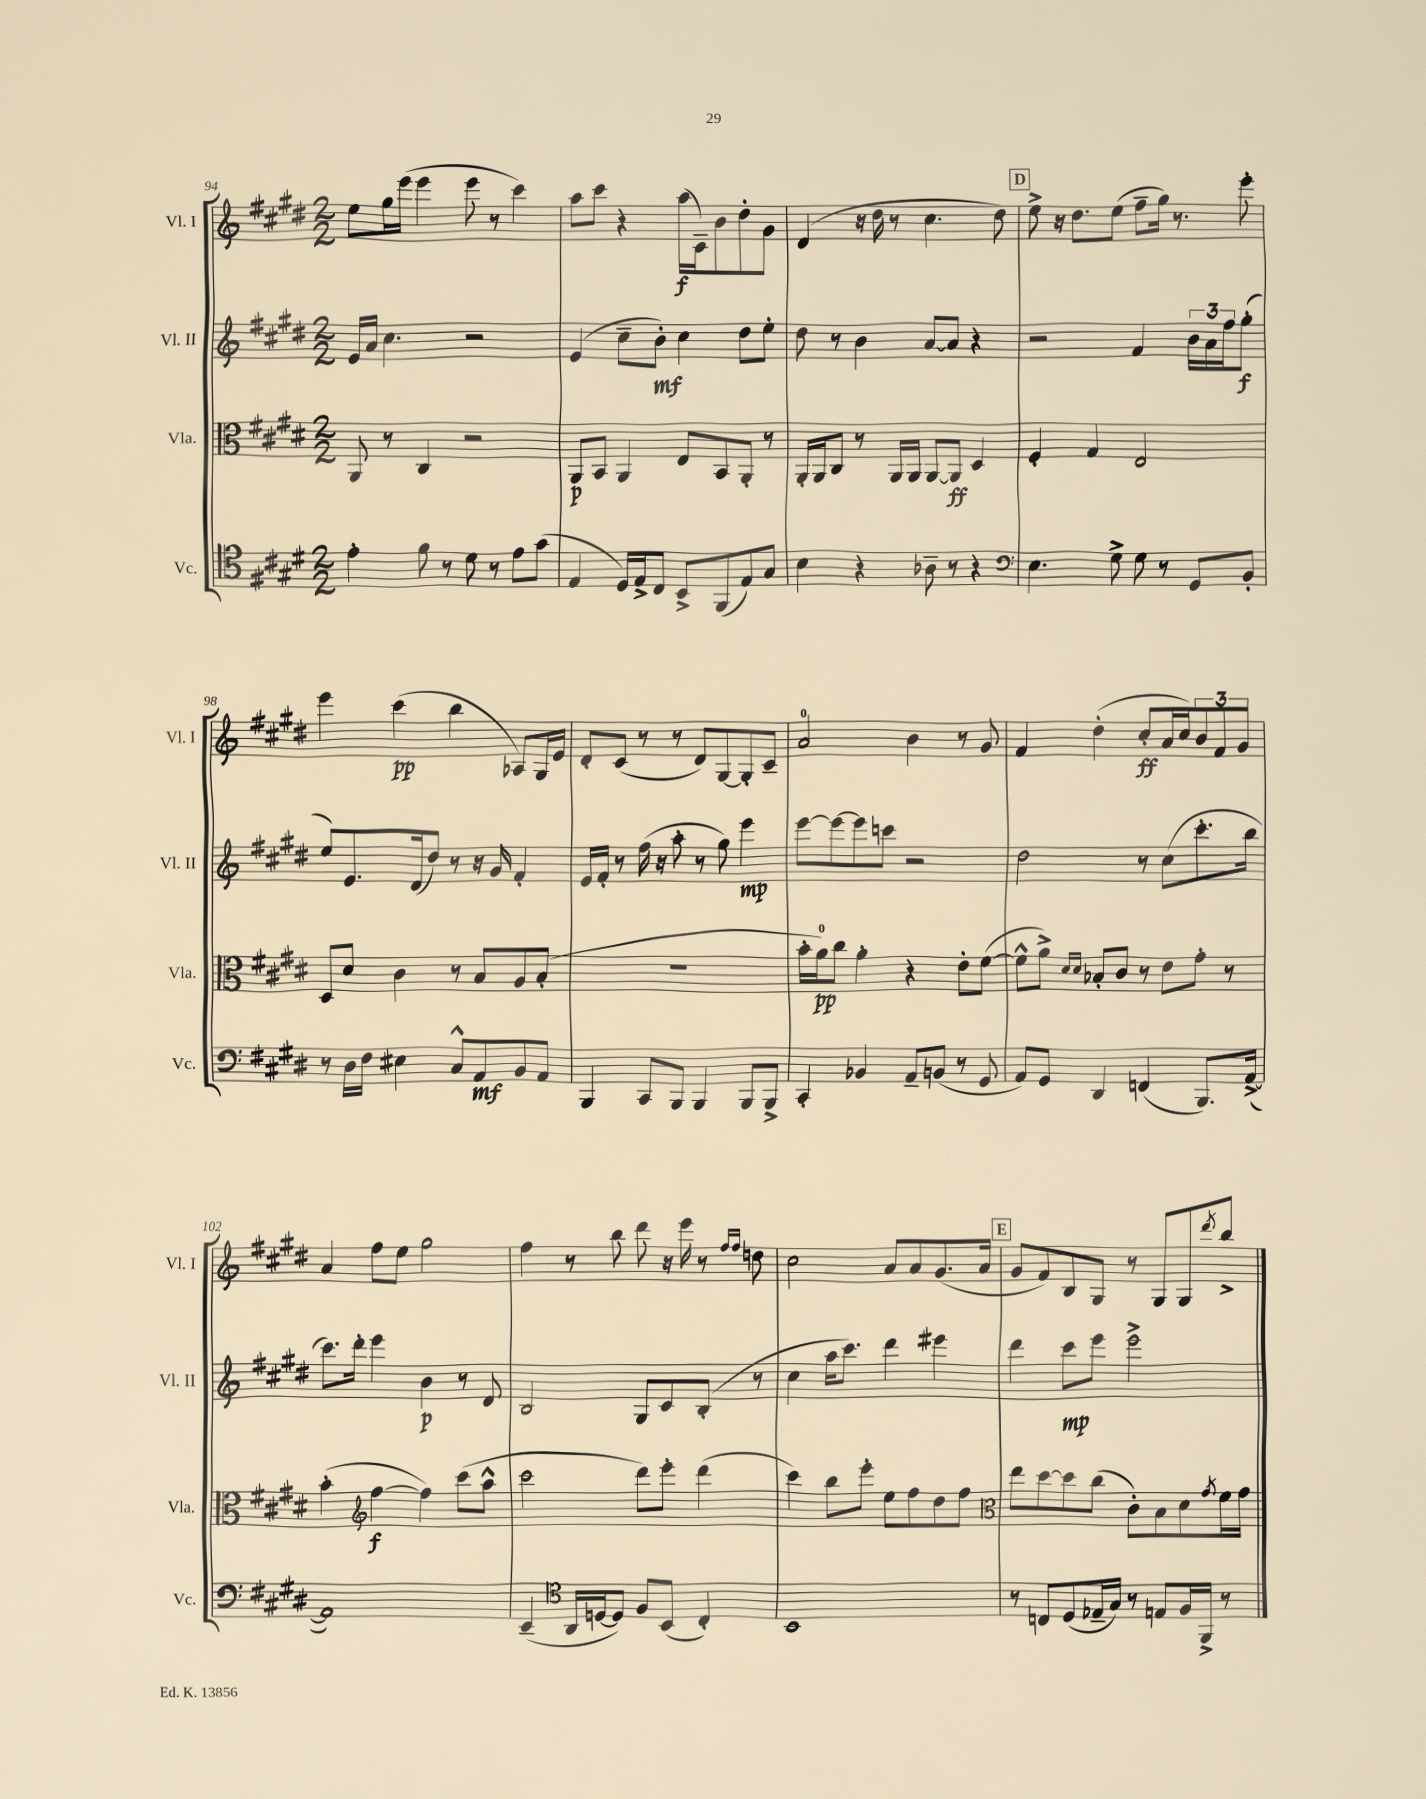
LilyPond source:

<<
\new StaffGroup <<
\new Staff = "s0" \with { instrumentName = "Vl. I" shortInstrumentName = "Vl. I" } {
    \clef treble \key e \major \numericTimeSignature \time 2/2
    e''8 gis''16 e'''16( e'''4 e'''8 r8 cis'''4) |
    a''8 cis'''8 r4 a''16\f( cis'16--) b'8 dis''8-. gis'8 |
    dis'4( r16 dis''16 r8 cis''4. dis''8) |
    \mark \markup { \box "D" } e''8-> r16 dis''8. e''8( fis''8-- gis''16) r8. e'''8-. |
    e'''4 cis'''4\pp( b''4 aes8) gis16 e'16 |
    dis'8-. cis'8( r8 r8 dis'8) gis8~ gis8-. cis'8-- |
    a'2-0 b'4 r8 gis'8 |
    fis'4 dis''4-.( cis''8-.\ff a'16 cis''16) \tuplet 3/2 { b'8 fis'8 gis'8 } |
    a'4 fis''8 e''8 gis''2 |
    fis''4 r8 b''8 dis'''8 r16 e'''16 r8 \grace { fis''16 fis''16 } d''8 |
    cis''2 a'8 a'8 gis'8.( a'16 |
    \mark \markup { \box "E" } gis'8 fis'8) b8 gis8 r8 gis8 gis8 \acciaccatura { dis'''8 } b''8-> \bar "|." |
}
\new Staff = "s1" \with { instrumentName = "Vl. II" shortInstrumentName = "Vl. II" } {
    \clef treble \key e \major \numericTimeSignature \time 2/2
    e'16 a'16 cis''4. r2 |
    e'4( cis''8-- b'8-.\mf) cis''4 dis''8 e''8-. |
    dis''8 r8 b'4 a'8~ a'8 r4 |
    \mark \markup { \box "D" } r2 fis'4 \tuplet 3/2 { b'16 a'16 fis''16 } gis''8-.\f( |
    e''8) e'8. dis'16( dis''8) r8 r16 gis'16 fis'4-. |
    e'16 fis'16-. r8 fis''16( r16 a''8-. r8 gis''8) e'''4\mp |
    e'''8~ e'''8~ e'''8 c'''8 r2 |
    dis''2 r8 cis''8( cis'''8.-. b''16 |
    cis'''8.) dis'''16-. e'''4 b'4\p r8 dis'8 |
    b2 gis8 cis'8 b8-.( r8 |
    cis''4 a''16 cis'''8.) dis'''4 eis'''4 |
    \mark \markup { \box "E" } dis'''4 cis'''8\mp e'''8 e'''2-> \bar "|." |
}
\new Staff = "s2" \with { instrumentName = "Vla." shortInstrumentName = "Vla." } {
    \clef alto \key e \major \numericTimeSignature \time 2/2
    a,8 r8 cis4 r2 |
    a,8\p b,8 a,4 e8 b,8 a,8-. r8 |
    a,16-. a,16 cis8 r8 a,16 a,16 a,8~ a,8\ff dis4 |
    \mark \markup { \box "D" } fis4-. gis4 e2 |
    dis8 dis'8 cis'4 r8 b8 a8 b8-.( |
    R1 |
    b'16-. a'16-0\pp) cis''8 a'4-. r4 e'8-. fis'8~( |
    fis'8-^ a'8->) \grace { dis'16 dis'16 } bes8-. cis'8 r8 e'8 gis'8-. r8 |
    b'4-.( \clef treble fis''4~\f fis''4) cis'''8( a''8-^ |
    cis'''2 dis'''8) e'''8-. dis'''4( |
    cis'''4) b''8 e'''8-. e''8 fis''8 dis''8 fis''8 |
    \mark \markup { \box "E" } \clef alto e''8 dis''8~ dis''8 cis''8( cis'8-.) b8 dis'8 \acciaccatura { gis'8 } fis'16 gis'16 \bar "|." |
}
\new Staff = "s3" \with { instrumentName = "Vc." shortInstrumentName = "Vc." } {
    \clef tenor \key e \major \numericTimeSignature \time 2/2
    e'4-. fis'8 r8 dis'8 r8 e'8 gis'8( |
    e4 dis16) e16-> cis8 b,8-> fis,8( e8) gis8 |
    b4 r4 aes8-- r8 r4 |
    \mark \markup { \box "D" } \clef bass e4. gis8-> gis8 r8 gis,8 b,8-. |
    r8 dis16 fis16 eis4 cis8-^ a,8\mf b,8 a,8 |
    b,,4 cis,8 b,,8 b,,4 b,,8 b,,8-> |
    cis,4-. bes,4 a,8-- b,8( r8 gis,8 |
    a,8) gis,8 dis,4 f,4( b,,8.) a,16~->( |
    a,1) |
    e,4--( \clef tenor a,16 d16~ d8) fis8 b,8( cis4-.) |
    b,1 |
    \mark \markup { \box "E" } r8 c8 dis8( ees16-- gis16) r8 e8 fis16 fis,16-> r8 \bar "|." |
}
>>
>>
\layout { \context { \Score currentBarNumber = #94 } }
